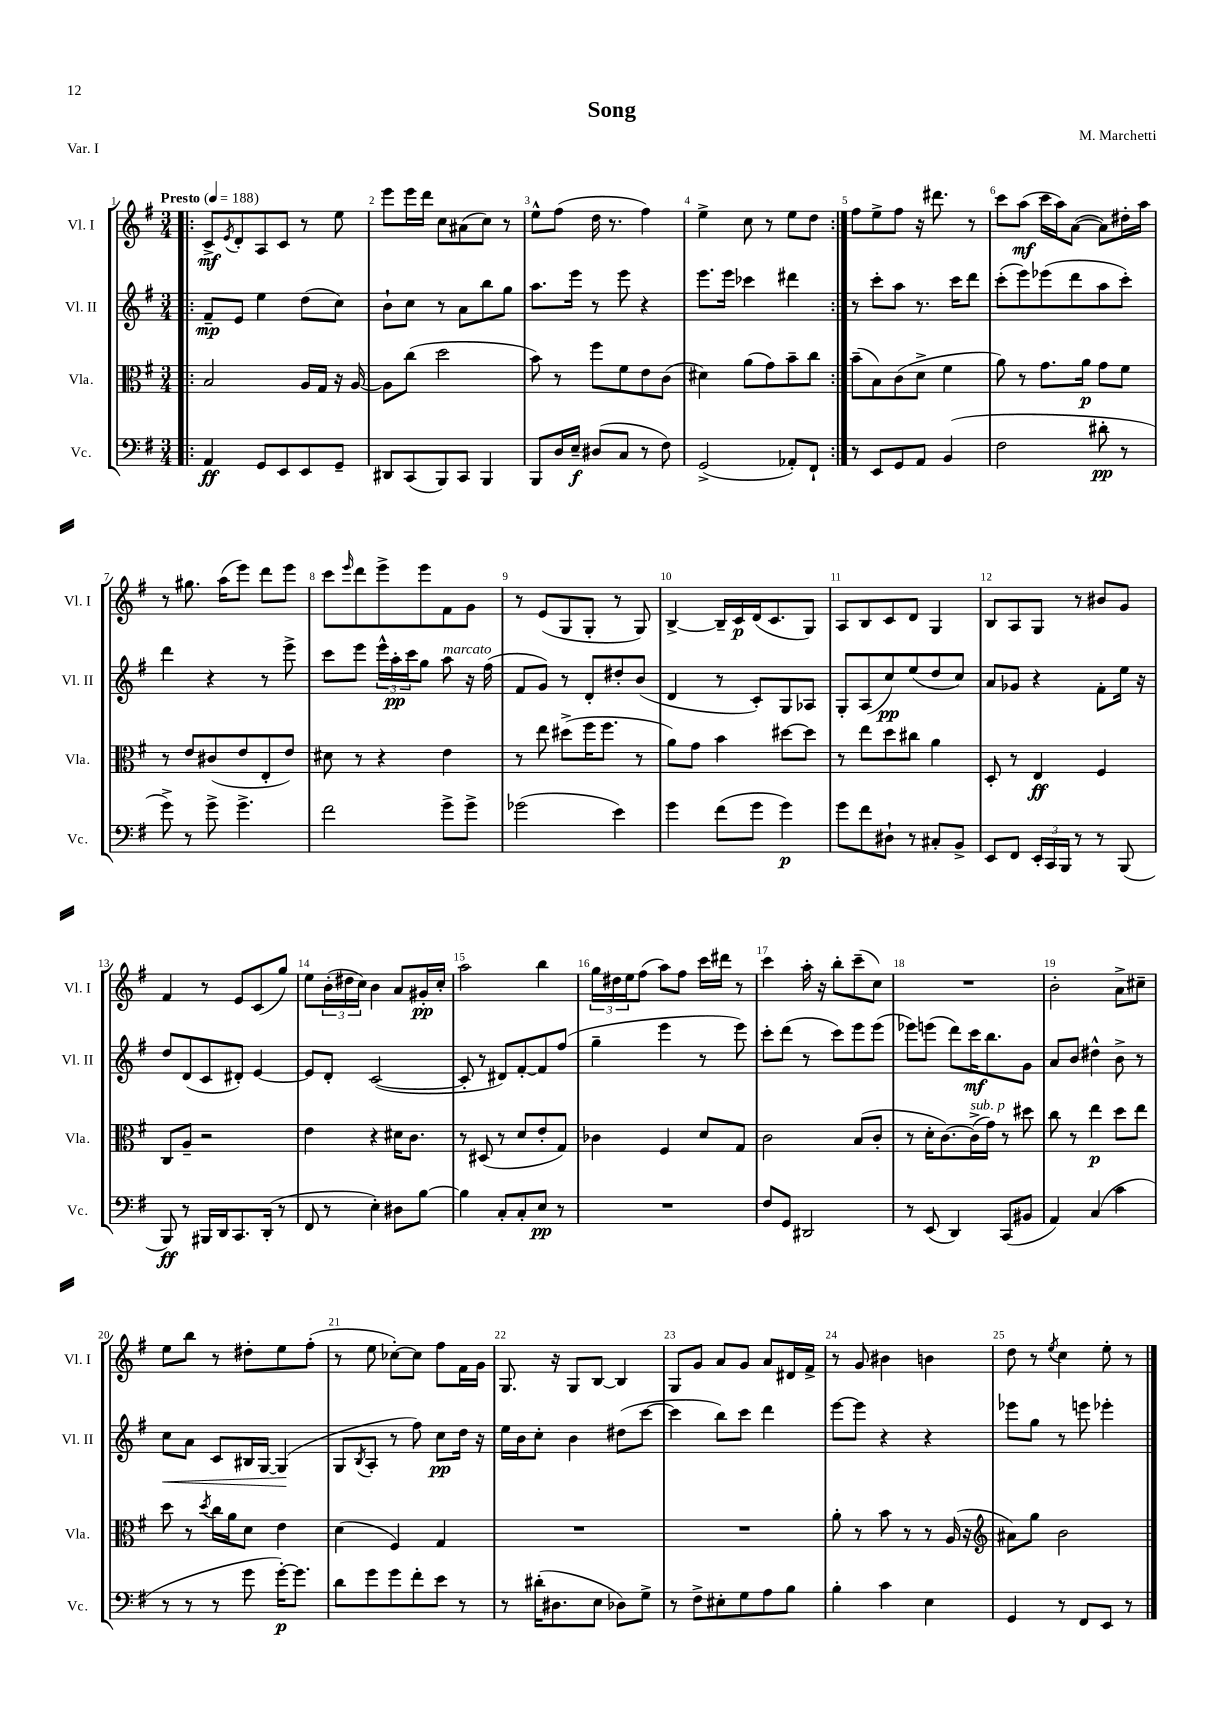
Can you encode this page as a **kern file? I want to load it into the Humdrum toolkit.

**kern	**dynam	**kern	**dynam	**kern	**dynam	**kern	**dynam
*part4	*part4	*part3	*part3	*part2	*part2	*part1	*part1
*staff4	*staff4	*staff3	*staff3	*staff2	*staff2	*staff1	*staff1
*I"Vc.	*	*I"Vla.	*	*I"Vl. II	*	*I"Vl. I	*
*I'Vc.	*	*I'Vla.	*	*I'Vl. II	*	*I'Vl. I	*
*clefF4	*	*clefC3	*	*clefG2	*	*clefG2	*
*k[f#]	*	*k[f#]	*	*k[f#]	*	*k[f#]	*
*M3/4	*	*M3/4	*	*M3/4	*	*M3/4	*
*MM188	*	*MM188	*	*MM188	*	*MM188	*
=1!|:	=1!|:	=1!|:	=1!|:	=1!|:	=1!|:	=1!|:	=1!|:
!	!	!	!	!	!	!LO:TX:a:B:t=Presto	!
4AA/	ff	2B/	.	8f#~/L	mp	8c^/L	mf
.	.	.	.	.	.	8qe/	.
.	.	.	.	8e/J	.	8d'/	.
8GG/L	.	.	.	4ee\	.	8A/	.
8EE/	.	.	.	.	.	8c/J	.
8EE/	.	16A/LL	.	(8dd\L	.	8r	.
.	.	16G/JJ	.	.	.	.	.
8GG~/J	.	16r	.	8cc\J)	.	8ee\	.
.	.	[16A/	.	.	.	.	.
=2	=2	=2	=2	=2	=2	=2	=2
8DD#X/L	.	8A\L]	.	8b`\L	.	8eee\L	.
(8CC/	.	(8cc\J	.	8cc\J	.	16eee\L	.
.	.	.	.	.	.	16ddd\JJ	.
8BBB/)	.	2dd\	.	8r	.	8cc\L	.
8CC/J	.	.	.	8a\L	.	(8a#X\	.
4BBB/	.	.	.	8bb\	.	8cc\J)	.
.	.	.	.	8gg\J	.	8r	.
=3	=3	=3	=3	=3	=3	=3	=3
8BBB/L	.	8b\)	.	8.aa\L	.	8ee^^\L	.
16D/L	.	8r	.	.	.	(8ff#\J	.
16E~/JJ	f	.	.	16eee\Jk	.	.	.
(8D#X/L	.	8ff#\L	.	8r	.	16dd\	.
.	.	.	.	.	.	8.r	.
8C/J	.	8f#\	.	8eee\	.	.	.
8r	.	8e\	.	4r	.	4ff#\)	.
8F#\)	.	(8c\J	.	.	.	.	.
=4	=4	=4	=4	=4	=4	=4	=4
(2GG^/	.	4d#X\)	.	8.eee\L	.	4ee^\	.
.	.	.	.	16eee\Jk	.	.	.
.	.	(8a\L	.	4ccc-X\	.	8cc\	.
.	.	8g\)	.	.	.	8r	.
8AA-X'/L)	.	8b~\	.	4ddd#X\	.	8ee\L	.
8FF#`/J	.	8cc\J	.	.	.	8dd\J	.
=5:|!	=5:|!	=5:|!	=5:|!	=5:|!	=5:|!	=5:|!	=5:|!
8r	.	(8b~\L	.	8r	.	8ff#\L	.
8EE/L	.	8B\)	.	8ccc'\L	.	8ee^\	.
8GG/	.	(8c\	.	8aa\J	.	8ff#\J	.
8AA/J	.	8d^\J	.	8.r	.	16r	.
.	.	.	.	.	.	8.ddd#X\	.
(4BB/	.	4f#\	.	.	.	.	.
.	.	.	.	16ccc\KL	.	.	.
.	.	.	.	8ddd\J	.	8r	.
=6	=6	=6	=6	=6	=6	=6	=6
2F#\	.	8a\)	.	(8ccc'\L	.	8ccc\L	.
.	.	8r	.	8eee\)	.	(8aa\J	mf
.	.	8.g\L	.	(8eee-X\	.	16ccc\LL	.
.	.	.	.	.	.	16aa\J)	.
.	.	.	.	8ddd\	.	([8a\J	.
.	.	16a\Jk	p	.	.	.	.
8d#X'\	pp	8g\L	.	8aa\	.	8a\L])	.
8r	.	8f#\J	.	8ccc'\J)	.	16dd#X'\L	.
.	.	.	.	.	.	16aa\JJ	.
!!LO:LB:g=z
=7	=7	=7	=7	=7	=7	=7	=7
8g^\)	.	8r	.	4ddd\	.	8r	.
8r	.	8e/L	.	.	.	8.gg#X\	.
8g^\	.	(8c#X/	.	4r	.	.	.
.	.	.	.	.	.	(16aa\KL	.
4.g^\	.	8e/	.	.	.	8eee\J)	.
.	.	8E'/	.	8r	.	8ddd\L	.
.	.	8e/J)	.	8eee^\	.	8eee\J	.
=8	=8	=8	=8	=8	=8	=8	=8
2f#\	.	8d#X\	.	8ccc\L	.	8ccc\L	.
.	.	.	.	.	.	16qqeee/	.
.	.	8r	.	8eee\J	.	8ddd\	.
.	.	4r	.	24eee^^\LL	.	8eee^\	.
.	.	.	.	24aa'\	pp	.	.
.	.	.	.	24ccc\J	.	.	.
.	.	.	.	8gg\J	.	8eee\	.
!	!	!	!	!LO:TX:a:i:t=marcato	!	!	!
8g^\L	.	4e\	.	8aa\	.	8f#\	.
8g^\J	.	.	.	16r	.	8g\J	.
.	.	.	.	(16ff#\	.	.	.
=9	=9	=9	=9	=9	=9	=9	=9
(2g-X\	.	8r	.	8f#/L	.	8r	.
.	.	8ee\	.	8g/J)	.	(8e/L	.
.	.	(8dd#X^\L	.	8r	.	8G/	.
.	.	16ff#\K	.	8d'/L	.	8G'/J	.
.	.	8.ff#\J	.	.	.	.	.
4e\)	.	.	.	8dd#X'/	.	8r	.
.	.	8r	.	(8b/J	.	8G/)	.
=10	=10	=10	=10	=10	=10	=10	=10
4g\	.	8a\L)	.	4d/	.	[4B^/	.
.	.	8g\J	.	.	.	.	.
(8f#\L	.	4b\	.	8r	.	16B~/LL]	.
.	.	.	.	.	.	16c/	p
8g\J	.	.	.	8c'/L)	.	(16d/J	.
.	.	.	.	.	.	8.c/	.
4g\)	p	[8dd#X\L	.	8G/	.	.	.
.	.	8dd#\J]	.	8A-X/J	.	8G/J)	.
=11	=11	=11	=11	=11	=11	=11	=11
8g\L	.	8r	.	8G'/L	.	8A/L	.
8f#\	.	8ee\L	.	(8A/	.	8B/	.
8D#X`\J	.	8dd\	.	8cc/)	pp	8c/	.
8r	.	8cc#X\J	.	(8ee/	.	8d/J	.
8C#X'/L	.	4a\	.	8dd/	.	4G/	.
8BB^/J	.	.	.	8cc/J)	.	.	.
=12	=12	=12	=12	=12	=12	=12	=12
8EE/L	.	8D'/	.	8a/L	.	8B/L	.
8FF#/J	.	8r	.	8g-X/J	.	8A/	.
24EE'/LL	.	4E/	ff	4r	.	8G/J	.
24CC/	.	.	.	.	.	.	.
24BBB/JJ	.	.	.	.	.	.	.
8r	.	.	.	.	.	8r	.
8r	.	4F#/	.	8f#'\L	.	8b#X/L	.
(8BBB/	.	.	.	16ee\Jk	.	8g/J	.
.	.	.	.	16r	.	.	.
!!LO:LB:g=z
=13	=13	=13	=13	=13	=13	=13	=13
8BBB/)	ff	8C/L	.	8dd/L	.	4f#/	.
8r	.	8A~/J	.	(8d/	.	.	.
16BBB#X/LL	.	2r	.	8c/	.	8r	.
16DD/J	.	.	.	.	.	.	.
8.CC/	.	.	.	8d#X'/J)	.	8e/L	.
.	.	.	.	[4e/	.	(8c/	.
(16DD'/Jk	.	.	.	.	.	.	.
8r	.	.	.	.	.	8gg/J)	.
=14	=14	=14	=14	=14	=14	=14	=14
8FF#/	.	4e\	.	8e/L]	.	8ee\L	.
8r	.	.	.	8d'/J	.	(24b'\L	.
.	.	.	.	.	.	24dd#X\	.
.	.	.	.	.	.	24cc\JJ)	.
4E'\)	.	4r	.	([2c/	.	4b\	.
8D#X\L	.	16d#X\KL	.	.	.	8a/L	.
.	.	8.c\J	.	.	.	.	.
[8B\J	.	.	.	.	.	16g#X'/L	pp
.	.	.	.	.	.	16cc'/JJ	.
=15	=15	=15	=15	=15	=15	=15	=15
4B\]	.	8r	.	8c'/]	.	2aa\	.
.	.	(8D#X/	.	8r	.	.	.
8C'/L	.	8r	.	8d#X/L)	.	.	.
8C'/	.	8d/L	.	[8f#'/	.	.	.
8E/J	pp	8e'/	.	8f#/]	.	4bb\	.
8r	.	8G/J)	.	(8ff#/J	.	.	.
=16	=16	=16	=16	=16	=16	=16	=16
2.r	.	4c-X\	.	4gg~\	.	24gg\LL	.
.	.	.	.	.	.	24dd#X\	.
.	.	.	.	.	.	24ee\J	.
.	.	.	.	.	.	(8ff#\J	.
.	.	4F#/	.	4eee\	.	8aa\L)	.
.	.	.	.	.	.	8ff#\J	.
.	.	8d/L	.	8r	.	16ccc\LL	.
.	.	.	.	.	.	16ddd#X\JJ	.
.	.	8G/J	.	8eee\)	.	8r	.
=17	=17	=17	=17	=17	=17	=17	=17
8F#/L	.	2c\	.	8ccc'\L	.	4ccc\	.
8GG/J	.	.	.	(8ddd\J	.	.	.
2DD#X/	.	.	.	8r	.	16aa'\	.
.	.	.	.	.	.	16r	.
.	.	.	.	8ccc\L)	.	8bb'\L	.
.	.	(8B/L	.	8eee\	.	(8ccc~\	.
.	.	8c'/J	.	(8eee\J	.	8cc\J)	.
=18	=18	=18	=18	=18	=18	=18	=18
8r	.	8r	.	8eee-X\L)	.	2.r	.
(8EE/	.	16d'\KL	.	(8eeen\J	.	.	.
.	.	[8.c\)	.	.	.	.	.
4DD/)	.	.	.	8ddd\L)	.	.	.
!	!	!LO:TX:a:i:t=sub. p	!	!	!	!	!
.	.	(16c^\L]	.	16ccc\K	mf	.	.
.	.	16g\JJ)	.	8.bb\	.	.	.
(8CC/L	.	8r	.	.	.	.	.
8BB#X/J	.	8dd#X\	.	8g\J	.	.	.
=19	=19	=19	=19	=19	=19	=19	=19
4AA/)	.	8cc\	.	8a/L	.	2b'\	.
.	.	8r	.	8b/J	.	.	.
(4C/	.	4ee\	p	4dd#X^^\	.	.	.
4c\	.	8dd\L	.	8b^\	.	8a^\L	.
.	.	8ee\J	.	8r	.	8cc#X~\J	.
!!LO:LB:g=z
=20	=20	=20	=20	=20	=20	=20	=20
!	!	!	!	!	!LO:HP:b	!	!
8r	.	8dd\	.	8cc\L	<	8ee\L	.
8r	.	8r	.	8a\J	.	8bb\J	.
.	.	8qdd/	.	.	.	.	.
8r	.	16cc\LL	.	8c/L	.	8r	.
.	.	16a\J	.	.	.	.	.
8g\	.	8d\J	.	16B#X/L	.	8dd#X'\L	.
.	.	.	.	[16G/JJ	.	.	.
[16g'\KL)	p	4e\	.	(4G/]	.	8ee\	.
8.g\J]	.	.	.	.	.	.	.
.	.	.	.	.	.	(8ff#'\J	.
.	.	.	.	.	[	.	.
=21	=21	=21	=21	=21	=21	=21	=21
8d\L	.	(4d\	.	8G/L	.	8r	.
.	.	.	.	8qB/	.	.	.
8g\	.	.	.	8A'/J	.	8ee\	.
8g\	.	4F#/)	.	8r	.	[8cc-X'\L)	.
8f#'\	.	.	.	8ff#\)	.	8cc-\J]	.
8e\J	.	4G/	.	8cc\L	pp	8ff#\L	.
8r	.	.	.	16dd\Jk	.	16f#\L	.
.	.	.	.	16r	.	16g\JJ	.
=22	=22	=22	=22	=22	=22	=22	=22
8r	.	2.r	.	16ee\LL	.	8.G/	.
.	.	.	.	16b\J	.	.	.
(16d#X'\KL	.	.	.	8cc'\J	.	.	.
8.D#X\	.	.	.	.	.	16r	.
.	.	.	.	4b\	.	8G/L	.
8E\J	.	.	.	.	.	[8B/J	.
8D-X\L)	.	.	.	(8dd#X\L	.	4B/]	.
8G^\J	.	.	.	[8ccc\J	.	.	.
=23	=23	=23	=23	=23	=23	=23	=23
8r	.	2.r	.	4ccc\]	.	8G/L	.
8F#^\L	.	.	.	.	.	8g/J	.
8E#X'\	.	.	.	8bb\L)	.	8a/L	.
8G\	.	.	.	8ccc\J	.	8g/J	.
8A\	.	.	.	4ddd\	.	8a/L	.
8B\J	.	.	.	.	.	16d#X/L	.
.	.	.	.	.	.	16f#^/JJ	.
=24	=24	=24	=24	=24	=24	=24	=24
4B'\	.	8a'\	.	[8eee\L	.	8r	.
.	.	8r	.	8eee\J]	.	8g/	.
4c\	.	8b\	.	4r	.	4b#X\	.
.	.	8r	.	.	.	.	.
4E\	.	8r	.	4r	.	4bn\	.
.	.	(16A/	.	.	.	.	.
.	.	16r	.	.	.	.	.
=25	=25	=25	=25	=25	=25	=25	=25
*	*	*clefG2	*	*	*	*	*
4GG/	.	8a#X\L)	.	8eee-X\L	.	8dd\	.
.	.	8gg\J	.	8gg\J	.	8r	.
.	.	.	.	.	.	8qee/	.
8r	.	2b\	.	8r	.	4cc\	.
8FF#/L	.	.	.	8eeen\	.	.	.
8EE/J	.	.	.	4eee-X'\	.	8ee'\	.
8r	.	.	.	.	.	8r	.
==	==	==	==	==	==	==	==
*-	*-	*-	*-	*-	*-	*-	*-
